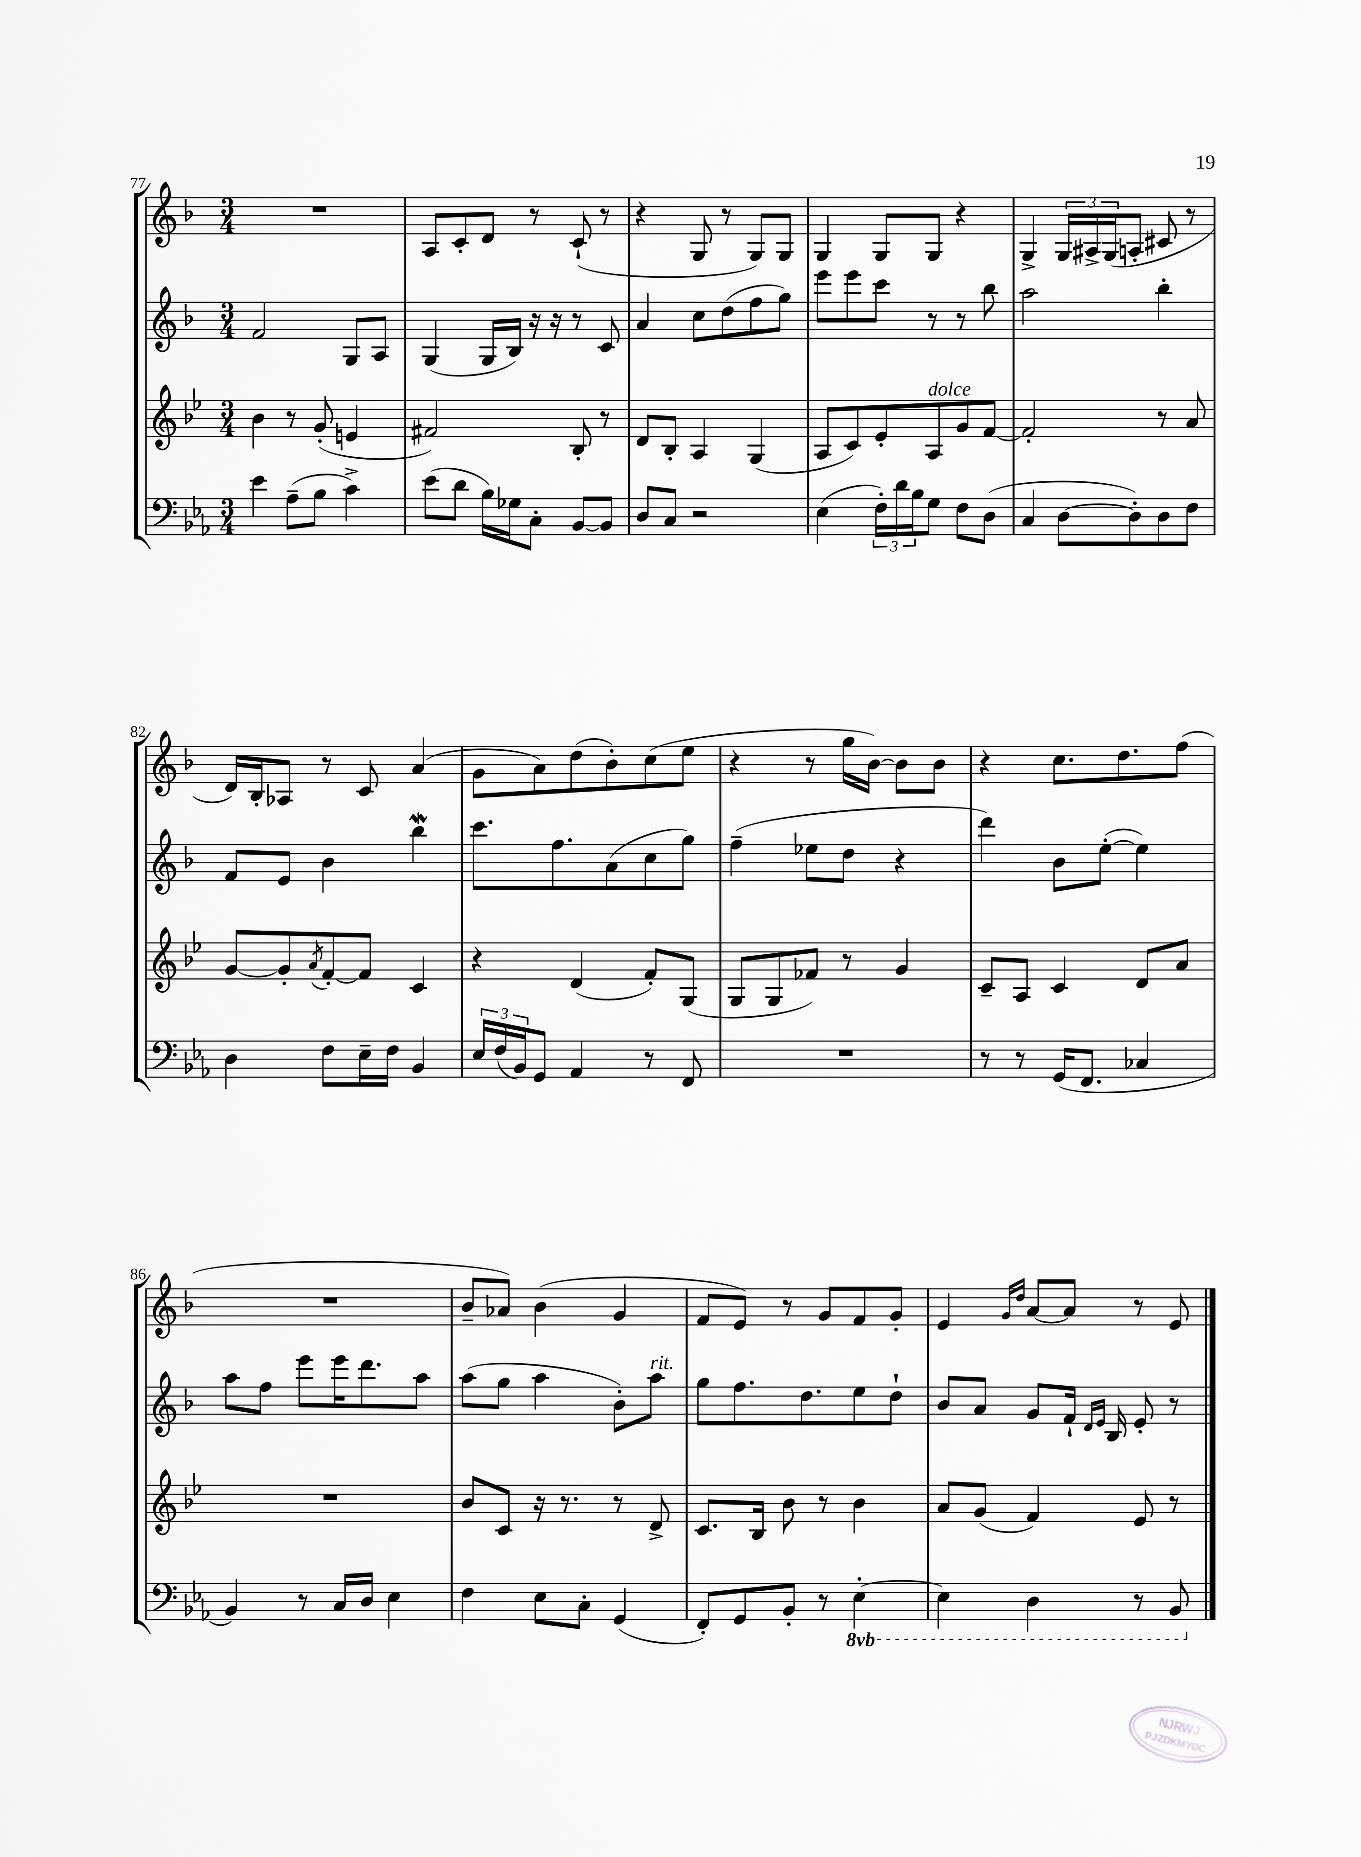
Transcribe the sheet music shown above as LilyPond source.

<<
\new StaffGroup <<
\new Staff = "s0" {
    \clef treble \key f \major \numericTimeSignature \time 3/4
    R2. |
    a8 c'8-. d'8 r8 c'8-!( r8 |
    r4 g8 r8 g8) g8 |
    g4 g8 g8 r4 |
    g4-> \tuplet 3/2 { g16 ais16-> g16( } a8-. cis'8 r8 |
    d'16) bes16-. aes8 r8 c'8 a'4( |
    g'8 a'8) d''8( bes'8-.) c''8( e''8 |
    r4 r8 g''16 bes'16~) bes'8 bes'8 |
    r4 c''8. d''8. f''8( |
    R2. |
    bes'8-- aes'8) bes'4( g'4 |
    f'8 e'8) r8 g'8 f'8 g'8-. |
    e'4 \grace { g'16 d''16 } a'8~ a'8 r8 e'8 \bar "|." |
}
\new Staff = "s1" {
    \clef treble \key f \major \numericTimeSignature \time 3/4
    f'2 g8 a8 |
    g4( g16 bes16) r16 r16 r8 c'8 |
    a'4 c''8 d''8( f''8 g''8) |
    e'''8 e'''8 c'''8 r8 r8 bes''8 |
    a''2 bes''4-. |
    f'8 e'8 bes'4 bes''4\mordent |
    c'''8. f''8. a'8( c''8 g''8) |
    f''4--( ees''8 d''8 r4 |
    d'''4) bes'8 e''8~-.( e''4) |
    a''8 f''8 e'''8 e'''16 d'''8. a''8 |
    a''8( g''8 a''4 bes'8-.) a''8^\markup { \italic "rit." } |
    g''8 f''8. d''8. e''8 d''8-! |
    bes'8 a'8 g'8 f'16-! \grace { d'16 e'16 } bes16 e'8-. r8 \bar "|." |
}
\new Staff = "s2" {
    \clef treble \key bes \major \numericTimeSignature \time 3/4
    bes'4 r8 g'8-.( e'4 |
    fis'2) bes8-. r8 |
    d'8 bes8-. a4 g4( |
    a8 c'8) ees'8-. a8^\markup { \italic "dolce" } g'8 f'8~ |
    f'2-. r8 a'8 |
    g'8~ g'8-. \acciaccatura { a'8 } f'8~-. f'8 c'4 |
    r4 d'4( f'8-.) g8( |
    g8 g8 fes'8) r8 g'4 |
    c'8-- a8 c'4 d'8 a'8 |
    R2. |
    bes'8 c'8 r16 r8. r8 d'8-> |
    c'8. bes16 bes'8 r8 bes'4 |
    a'8 g'8( f'4) ees'8 r8 \bar "|." |
}
\new Staff = "s3" {
    \clef bass \key ees \major \numericTimeSignature \time 3/4 \set Staff.ottavationMarkups = #ottavation-simple-ordinals
    ees'4 aes8--( bes8 c'4->) |
    ees'8( d'8 bes16) ges16 c8-. bes,8~ bes,8 |
    d8 c8 r2 |
    ees4( \tuplet 3/2 { f16-.) d'16 bes16 } g8 f8 d8( |
    c4 d8~ d8-.) d8 f8 |
    d4 f8 ees16-- f16 bes,4 |
    \tuplet 3/2 { ees16 f16( bes,16) } g,8 aes,4 r8 f,8 |
    R2. |
    r8 r8 g,16( f,8. ces4 |
    bes,4) r8 c16 d16 ees4 |
    f4 ees8 c8-. g,4( |
    f,8-.) g,8 bes,8-. r8 \ottava #-1 ees,4~-. |
    ees,4 d,4 r8 bes,,8 \ottava #0 \bar "|." |
}
>>
>>
\layout { \context { \Score currentBarNumber = #77 } }
